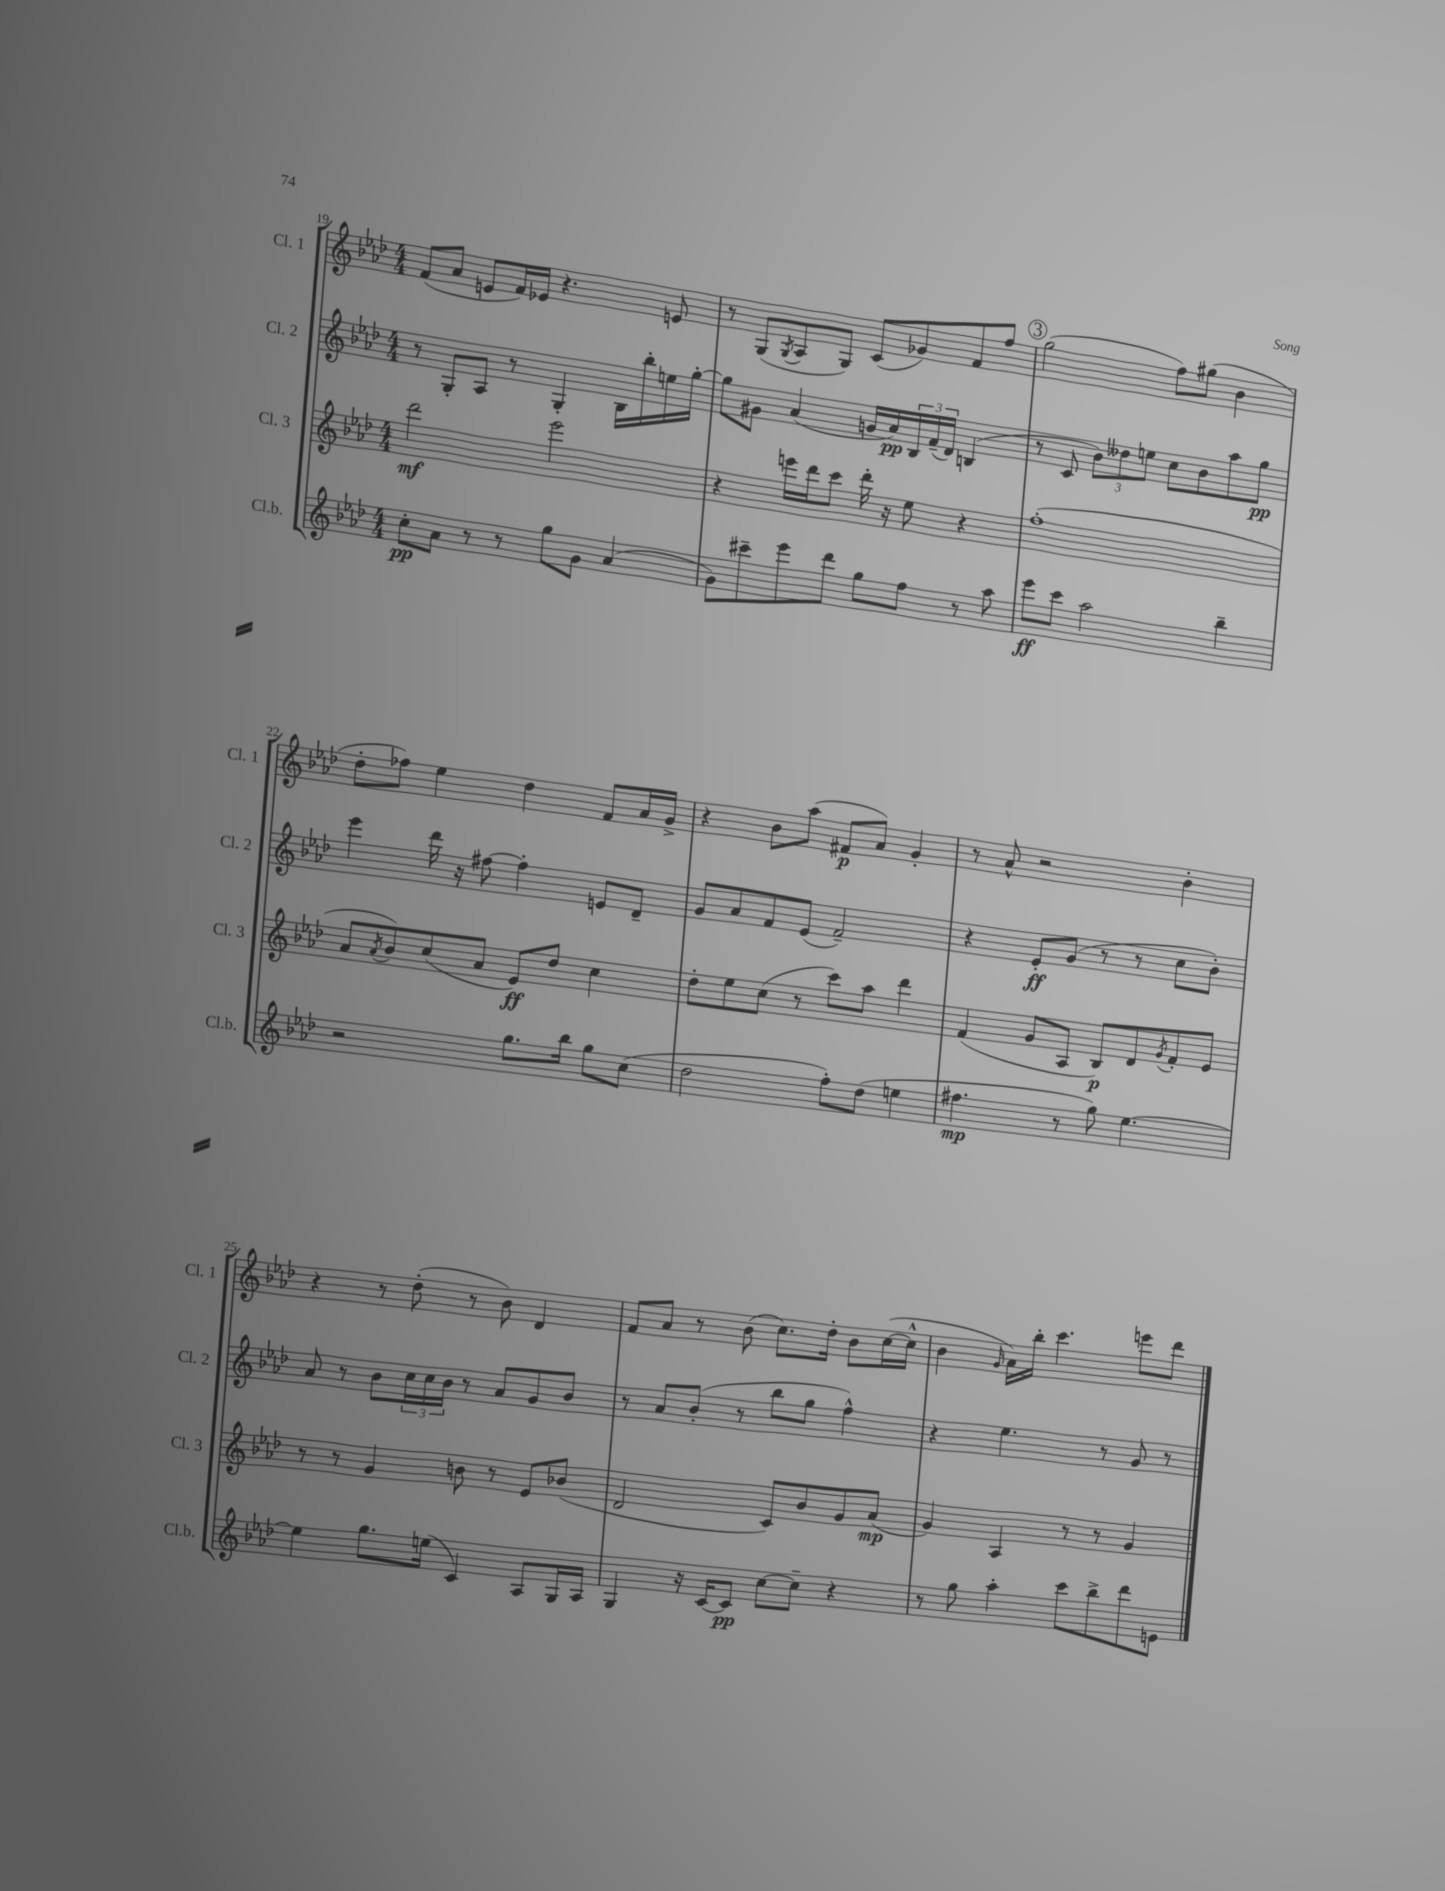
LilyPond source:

<<
\new StaffGroup <<
\new Staff = "s0" \with { instrumentName = "Cl. 1" shortInstrumentName = "Cl. 1" } {
    \clef treble \key aes \major \numericTimeSignature \time 4/4
    f'8( aes'8 e'8 f'16) ees'16 r4. e'8 |
    r8 g8( \acciaccatura { g8 } aes8 g8) c'8( ges'8) f'8 f''8 |
    \mark \markup { \circle "3" } g''2( f''8) gis''8( bes'4 |
    des''8-. fes''8) ees''4 des''4 f'8 aes'16 g'16-> |
    r4 bes'8 aes''8( fis'8\p aes'8) g'4-. |
    r8 aes'8-^ r2 bes'4-. |
    r4 r8 des''8-.( r8 bes'8) des'4 |
    f'8 aes'8 r8 bes'8( c''8.) des''16-. bes'8 c''16~( c''16-^ |
    bes'4 \grace { g'16 } aes'16) bes''16-. c'''4. e'''8 des'''8 \bar "|." |
}
\new Staff = "s1" \with { instrumentName = "Cl. 2" shortInstrumentName = "Cl. 2" } {
    \clef treble \key aes \major \numericTimeSignature \time 4/4
    r8 g8-. aes8 r8 g4-. bes16 bes''16-. e''16 g''16~-. |
    g''8 gis'8 aes'4( g'16 aes'16\pp) \tuplet 3/2 { bes16 f'16--( des'16) } b4( |
    \mark \markup { \circle "3" } r8 c'8 \tuplet 3/2 { bes'8) deses''8 e''8 } c''8 bes'8 aes''8 g''8\pp |
    ees'''4 des'''16 r16 fis''8~ fis''4-. e'8 des'8-- |
    g'8 aes'8 f'8 ees'8( f'2--) |
    r4 ees'8-.\ff g'8( r8 r8 c''8 bes'8-.) |
    aes'8 r8 bes'8 \tuplet 3/2 { c''16 c''16 bes'16 } r8 aes'8 g'8 bes'8 |
    r8 aes'8 bes'8-.( r8 bes''8 g''8 f''4-^) |
    r4 ees''4. r8 g'8 r8 \bar "|." |
}
\new Staff = "s2" \with { instrumentName = "Cl. 3" shortInstrumentName = "Cl. 3" } {
    \clef treble \key aes \major \numericTimeSignature \time 4/4
    des'''2\mf ees'''2 |
    r4 e'''16 des'''16 c'''8 des'''16-. r16 ees''8 r4 |
    \mark \markup { \circle "3" } f''1-.( |
    aes'8 \acciaccatura { aes'8 } bes'8) c''8( aes'8 ees'8\ff) des''8 c''4 |
    des''8-. ees''8 c''8( r8 c'''8) aes''8 des'''4 |
    f'4( g'8 aes8 bes8\p) des'8 \acciaccatura { g'8 } f'8-. ees'8 |
    r8 r8 g'4 b'8 r8 ees'8 bes'8( |
    des'2 c'8) bes'8 g'8 aes'8\mp( |
    g'4) aes4 r8 r8 g'4 \bar "|." |
}
\new Staff = "s3" \with { instrumentName = "Cl.b." shortInstrumentName = "Cl.b." } {
    \clef treble \key aes \major \numericTimeSignature \time 4/4
    c''8-.\pp aes'8 r8 r8 g''8 g'8 aes'4( |
    g'8) cis'''8-- ees'''8 des'''8 g''8 f''8 r8 aes''8 |
    \mark \markup { \circle "3" } ees'''8\ff c'''8 aes''2 bes''4-- |
    r2 g''8. bes''16 g''8 c''8( |
    des''2 f''8-.) des''8( e''4 |
    fis''4.\mp r8 g''8) ees''4.~ |
    ees''4 g''8. e''16( c'4) aes8 g16 aes16 |
    g4 r16 c'16~ c'8\pp c''8~ c''8-- r4 |
    r8 g''8 aes''4-. c'''8 bes''8-> des'''8 e'8 \bar "|." |
}
>>
>>
\layout { \context { \Score currentBarNumber = #19 } }
